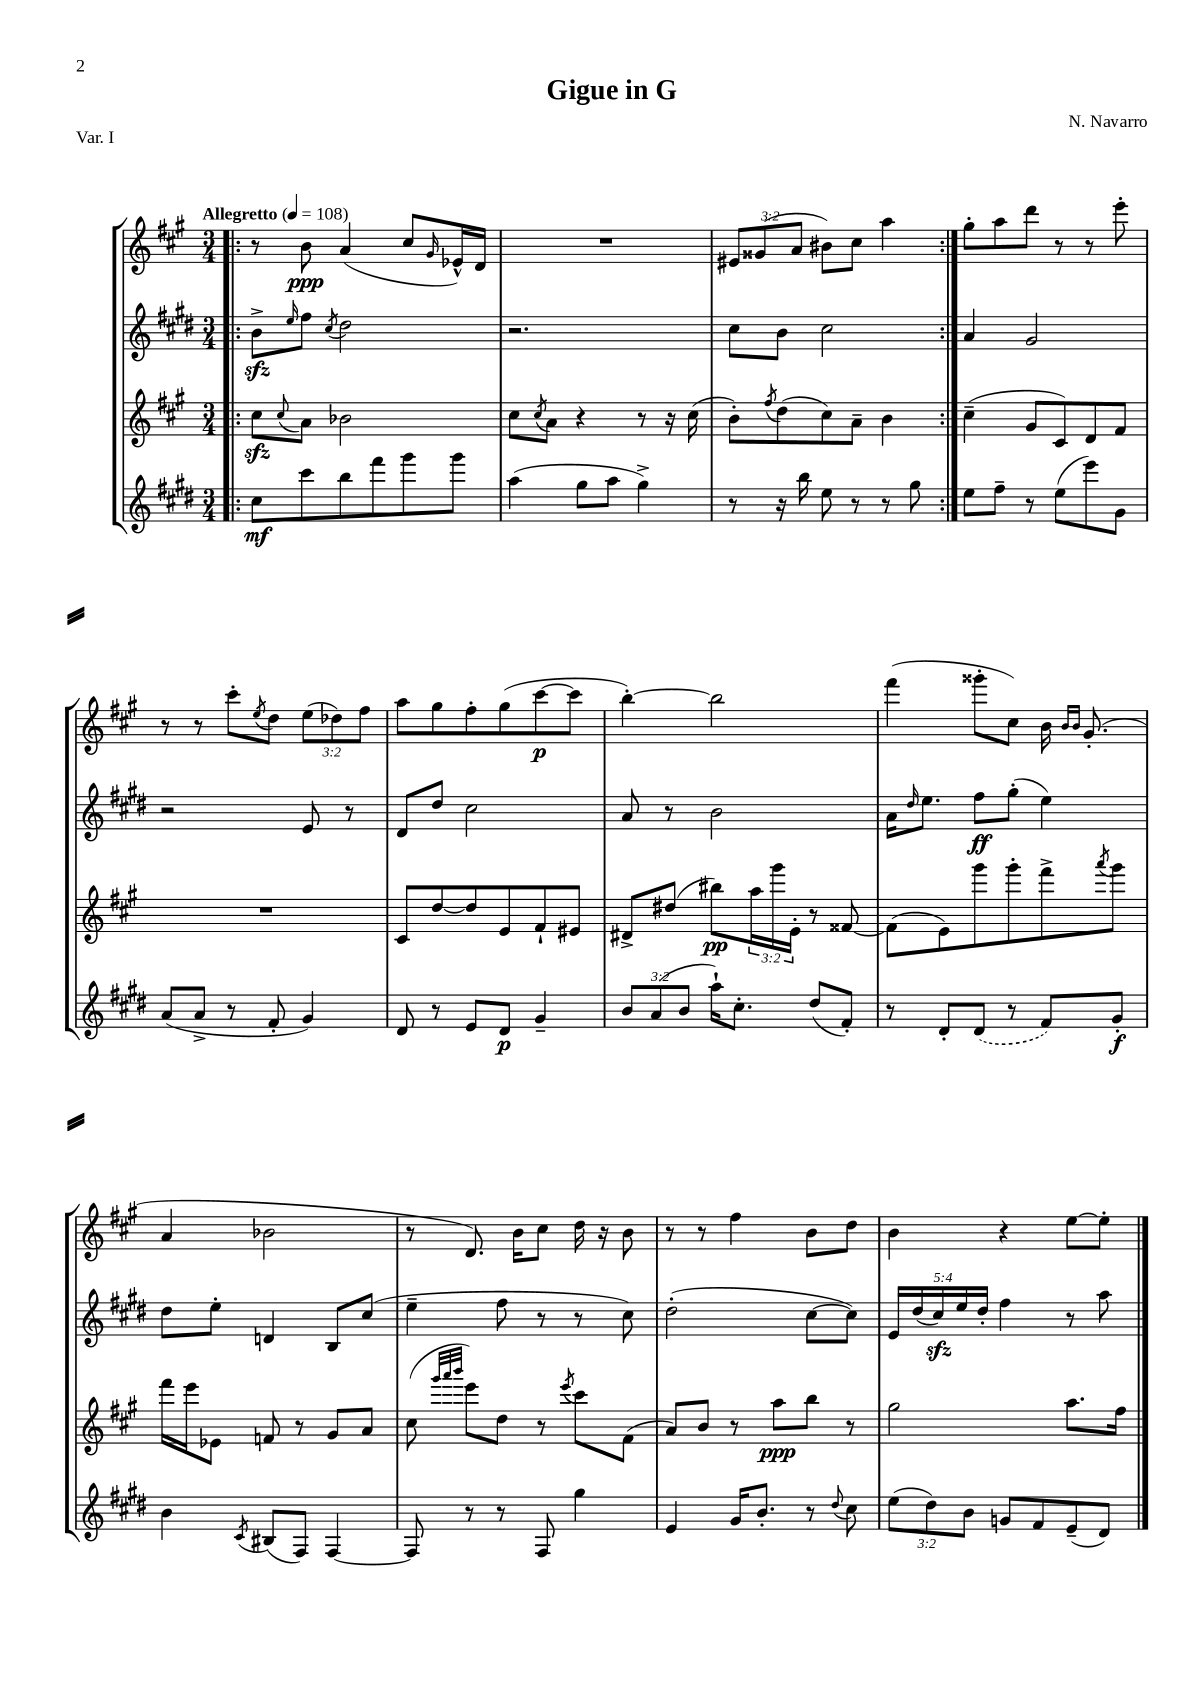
\header { title = "Gigue in G" composer = "N. Navarro" piece = "Var. I" }
<<
\new StaffGroup <<
\new Staff = "s0" {
    \clef treble \key a \major \numericTimeSignature \time 3/4 \override Staff.TupletNumber.text = #tuplet-number::calc-fraction-text \tempo "Allegretto" 4 = 108
    \repeat volta 2 { \bar ".|:" r8 b'8\ppp a'4( cis''8 \grace { gis'16 } ees'16-^) d'16 |
    R2. |
    \tuplet 3/2 { eis'8 gisis'8( a'8 } bis'8) cis''8 a''4 | }
    gis''8-. a''8 d'''8 r8 r8 e'''8-. |
    r8 r8 cis'''8-. \acciaccatura { e''8 } d''8 \tuplet 3/2 { e''8( des''8) fis''8 } |
    a''8 gis''8 fis''8-. gis''8( cis'''8~\p cis'''8 |
    b''4~-.) b''2 |
    fis'''4( gisis'''8-. cis''8) b'16 \grace { b'16 b'16 } gis'8.-.( |
    a'4 bes'2 |
    r8 d'8.) b'16 cis''8 d''16 r16 b'8 |
    r8 r8 fis''4 b'8 d''8 |
    b'4 r4 e''8~ e''8-. \bar "|." |
}
\new Staff = "s1" {
    \clef treble \key e \major \numericTimeSignature \time 3/4 \override Staff.TupletNumber.text = #tuplet-number::calc-fraction-text
    \repeat volta 2 { \bar ".|:" b'8->\sfz \grace { e''16 } fis''8 \acciaccatura { cis''8 } dis''2 |
    r2. |
    cis''8 b'8 cis''2 | }
    a'4 gis'2 |
    r2 e'8 r8 |
    dis'8 dis''8 cis''2 |
    a'8 r8 b'2 |
    a'16 \grace { dis''16 } e''8. fis''8\ff gis''8-.( e''4) |
    dis''8 e''8-. d'4 b8 cis''8( |
    e''4-- fis''8 r8 r8 cis''8) |
    dis''2-.( cis''8~ cis''8) |
    \tuplet 5/4 { e'16 dis''16( cis''16\sfz) e''16 dis''16-. } fis''4 r8 a''8 \bar "|." |
}
\new Staff = "s2" {
    \clef treble \key a \major \numericTimeSignature \time 3/4 \override Staff.TupletNumber.text = #tuplet-number::calc-fraction-text
    \repeat volta 2 { \bar ".|:" cis''8\sfz \appoggiatura { cis''8 } a'8 bes'2 |
    cis''8 \acciaccatura { cis''8 } a'8 r4 r8 r16 cis''16( |
    b'8-.) \acciaccatura { fis''8 } d''8( cis''8) a'8-- b'4 | }
    cis''4--( gis'8 cis'8) d'8 fis'8 |
    R2. |
    cis'8 d''8~ d''8 e'8 fis'8-! eis'8 |
    dis'8-> dis''8( bis''8\pp) \tuplet 3/2 { a''16 gis'''16 e'16-. } r8 fisis'8~ |
    fisis'8( e'8) gis'''8 gis'''8-. fis'''8-> \acciaccatura { a'''8 } gis'''8 |
    fis'''16 e'''16 ees'8 f'8 r8 gis'8 a'8 |
    cis''8( \grace { gis'''32 a'''32 b'''32 } e'''8) d''8 r8 \acciaccatura { e'''8 } cis'''8 fis'8( |
    a'8) b'8 r8 a''8\ppp b''8 r8 |
    gis''2 a''8. fis''16 \bar "|." |
}
\new Staff = "s3" {
    \clef treble \key e \major \numericTimeSignature \time 3/4 \override Staff.TupletNumber.text = #tuplet-number::calc-fraction-text
    \repeat volta 2 { \bar ".|:" cis''8\mf cis'''8 b''8 fis'''8 gis'''8 gis'''8 |
    a''4( gis''8 a''8 gis''4->) |
    r8 r16 b''16 e''8 r8 r8 gis''8 | }
    e''8 fis''8-- r8 e''8( e'''8) gis'8 |
    a'8( a'8-> r8 fis'8-. gis'4) |
    dis'8 r8 e'8 dis'8\p gis'4-- |
    \tuplet 3/2 { b'8 a'8( b'8 } a''16-!) cis''8.-. dis''8( fis'8-.) |
    r8 dis'8-. \once \slurDashed dis'8( r8 fis'8) gis'8-.\f |
    b'4 \acciaccatura { cis'8 } bis8( fis8) fis4~ |
    fis8 r8 r8 fis8 gis''4 |
    e'4 gis'16 b'8.-. r8 \appoggiatura { dis''8 } cis''8 |
    \tuplet 3/2 { e''8( dis''8) b'8 } g'8 fis'8 e'8--( dis'8) \bar "|." |
}
>>
>>
\layout { \context { \Score \remove "Bar_number_engraver" } }
